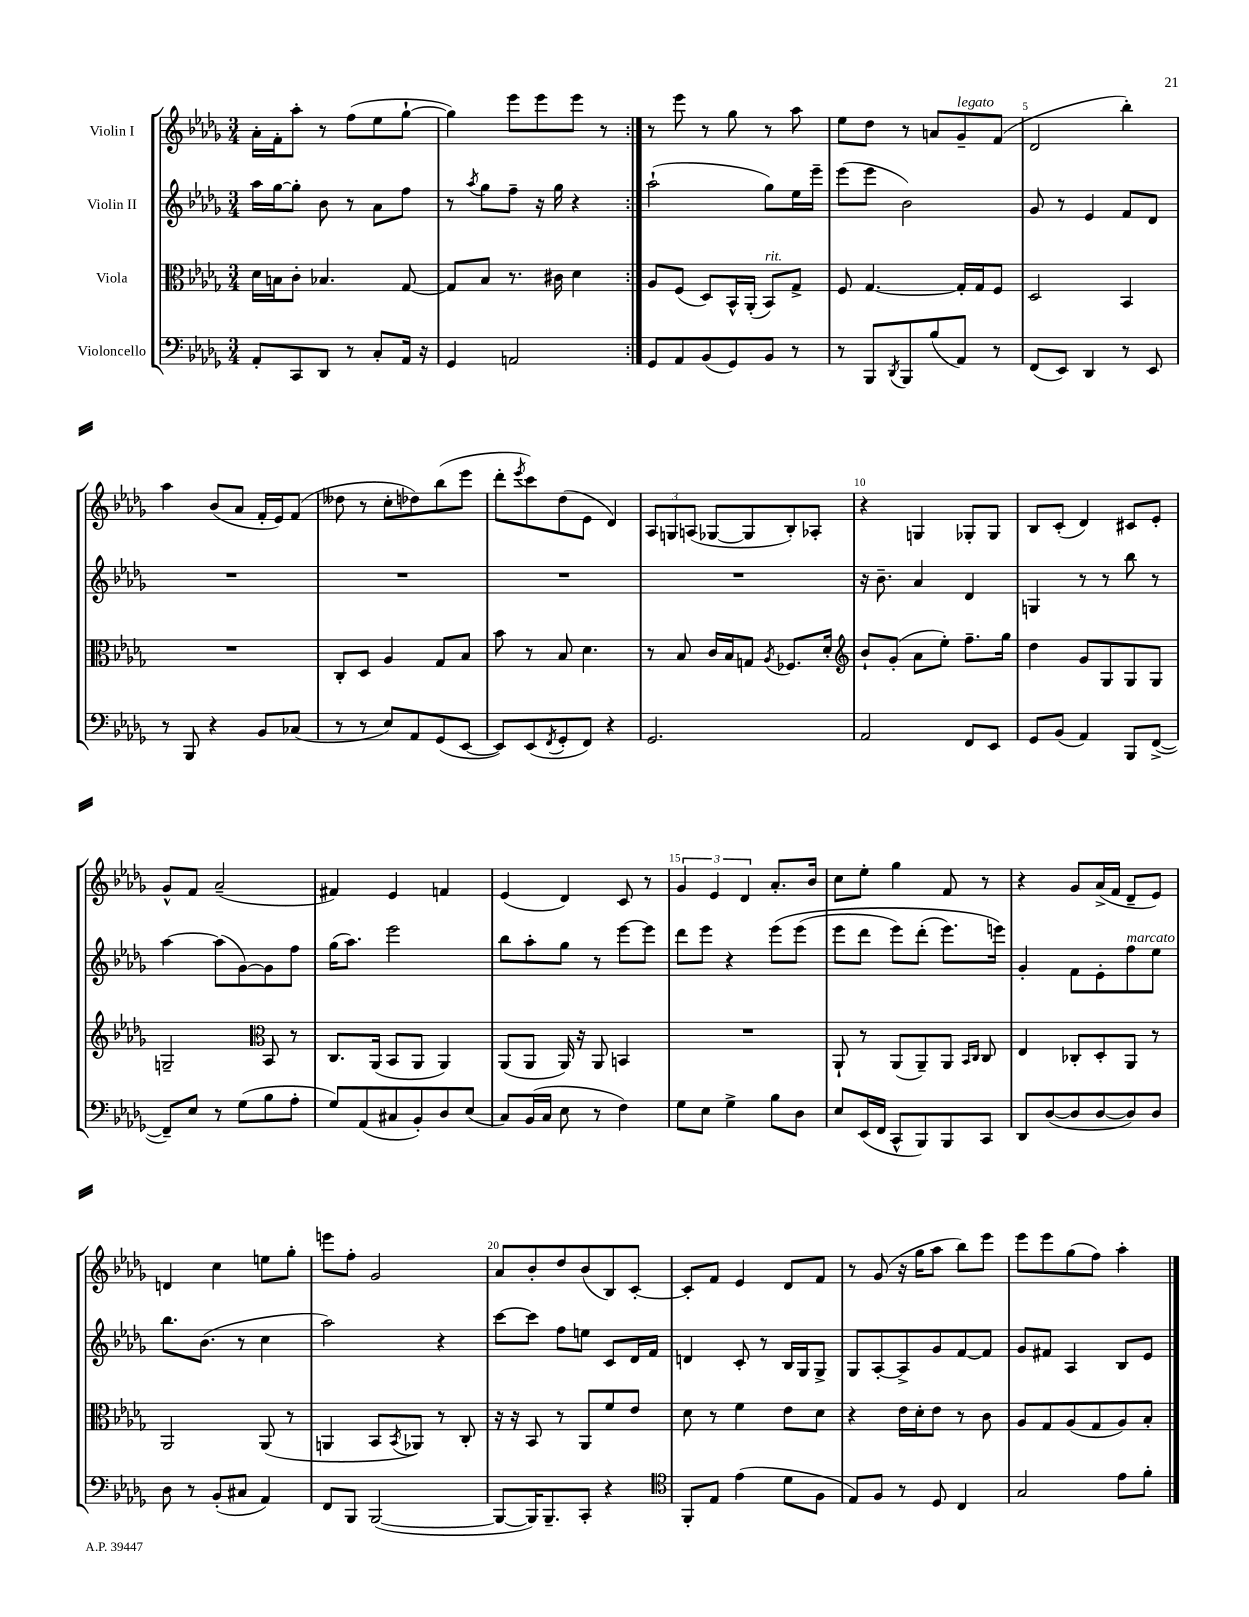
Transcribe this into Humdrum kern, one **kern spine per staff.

**kern	**kern	**kern	**kern
*staff4	*staff3	*staff2	*staff1
*clefF4	*clefC3	*clefG2	*clefG2
*k[b-e-a-d-g-]	*k[b-e-a-d-g-]	*k[b-e-a-d-g-]	*k[b-e-a-d-g-]
*M3/4	*M3/4	*M3/4	*M3/4
8AA-'	16d-	16aa-	16a-'
.	16B	[16gg-	16f'
8CC	8c'	8gg-']	8aa-'
8DD-	4.B-	8b-	8r
8r	.	8r	(8ff
8C'	.	8a-	8ee-
16AA-	[8G-	8ff	[8gg-`
16r	.	.	.
=	=	=	=
4GG-	8G-]	8r	4gg-])
.	.	8qaa-	.
.	8B-	8gg-	.
2AA	8.r	8ff~	8eee-
.	.	16r	8eee-
.	16c#	16gg-	.
.	4d-	4r	8eee-
.	.	.	8r
=:|!	=:|!	=:|!	=:|!
8GG-	8A-	(2aa-`	8r
8AA-	(8F	.	8eee-
(8BB-	8D-)	.	8r
8GG-)	16BB-^^	.	8gg-
.	(16AA-'	.	.
8BB-	8BB-)	8gg-)	8r
8r	8G-^	16ee-	8aa-
.	.	16eee-~	.
=	=	=	=
8r	8F	(8eee-	8ee-
8BBB-	[4.G-	8eee-	8dd-
8qDD-	.	.	.
8BBB-	.	2b-)	8r
(8B-	.	.	8a
8AA-)	16G-']	.	8g-~
.	16G-	.	.
8r	8F	.	(8f
=	=	=	=
(8FF	2D-	8g-	2d-
8EE-)	.	8r	.
4DD-	.	4e-	.
8r	4BB-	8f	4bb-')
8EE-	.	8d-	.
=	=	=	=
8r	2.r	2.r	4aa-
8BBB-	.	.	.
4r	.	.	(8b-
.	.	.	8a-
8BB-	.	.	16f'
.	.	.	16e-)
(8C-	.	.	(8f
=	=	=	=
8r	8C'	2.r	8dd--
8r	8D-	.	8r
8E-)	4A-	.	8cc'
8AA-	.	.	8dd-)
(8GG-	8G-	.	(8bb-
[8EE-	8B-	.	8eee-
=	=	=	=
8EE-])	8b-	2.r	8ddd-'
.	.	.	8qeee-
(8EE-	8r	.	8ccc)
8qFF	.	.	.
8GG-'	8B-	.	(8dd-
8FF)	4.d-	.	8e-
4r	.	.	4d-)
=	=	=	=
2.GG-	8r	2.r	12A-
.	.	.	12G
.	8B-	.	.
.	.	.	(12A
.	16c	.	[8G-
.	16B-	.	.
.	8G	.	8G-]
.	8qA-	.	.
.	8.F-	.	8B-')
.	.	.	8A-'
.	16d-'	.	.
=	=	=	=
*	*clefG2	*	*
2AA-	8b-`	16r	4r
.	.	8.b-~	.
.	(8g-'	.	.
.	8a-	4a-	4G
.	8ee-')	.	.
8FF	8.ff~	4d-	8G-'
8EE-	.	.	8G-
.	16gg-	.	.
=	=	=	=
8GG-	4dd-	4G	8B-
(8BB-	.	.	(8c'
4AA-)	8g-	8r	4d-)
.	8G-	8r	.
8BBB-	8G-	8bb-	8c#
([8FF^	8G-	8r	8e-'
=	=	=	=
8FF~])	2G~	[4aa-	8g-^^
8E-	.	.	8f
8r	.	(8aa-]	(2a-~
(8G-	.	[8g-)	.
*	*clefC3	*	*
8B-	8BB-	8g-]	.
8A-'	8r	8ff	.
=	=	=	=
8G-)	8.C	(16gg-	4f#)
.	.	8.aa-)	.
(8AA-	.	.	.
.	(16AA-	.	.
8C#	8BB-	2eee-	4e-
8BB-')	8AA-	.	.
8D-	4AA-)	.	4f
(8E-	.	.	.
=	=	=	=
8C)	(8AA-	8bb-	(4e-
(16BB-	8AA-	8aa-'	.
16C	.	.	.
8E-	16AA-)	8gg-	4d-)
.	16r	.	.
8r	8AA-	8r	.
4F)	4BB	[8eee-	8c
.	.	8eee-]	8r
=	=	=	=
8G-	2.r	8ddd-	6g-
8E-	.	8eee-	.
.	.	.	6e-
4G-^	.	4r	.
.	.	.	6d-
8B-	.	&(8eee-	8.a-'
8D-	.	(8eee-	.
.	.	.	16b-
=	=	=	=
8E-	8AA-`	8eee-	8cc
(16EE-	8r	8ddd-	8ee-'
16FF	.	.	.
8CC^^	(8AA-	8eee-)	4gg-
8BBB-)	8AA-~)	(8ddd-'	.
8BBB-	8AA-	8.eee-)	8f
.	16qqBB-	.	.
.	16qqC	.	.
8CC	8C	.	8r
.	.	16eee&)	.
=	=	=	=
8DD-	4E-	4g-'	4r
([8D-	.	.	.
8D-]	8C-'	8f	8g-
[8D-	8D-'	8e-'	(16a-^
.	.	.	16f
8D-])	8AA-	8ff	8d-~
8D-	8r	8ee-	8e-)
=	=	=	=
8D-	2AA-	8.bb-	4d
8r	.	.	.
.	.	(8.b-	.
(8BB-'	.	.	4cc
8C#	.	8r	.
4AA-)	(8AA-	4cc	8ee
.	8r	.	8gg-'
=	=	=	=
8FF	4AA	2aa-)	8eee
8BBB-	.	.	8ff'
([2BBB-	8BB-	.	2g-
.	8qBB-	.	.
.	8AA-)	.	.
.	8r	4r	.
.	8C'	.	.
=	=	=	=
8BBB-_	16r	[8ccc	8a-
.	16r	.	.
16BBB-])	8BB-	8ccc]	8b-'
8.BBB-~	.	.	.
.	8r	8ff	8dd-
8CC'	8AA-	8ee	(8b-
4r	8f	8c	8B-)
.	8e-	16d-	[8c'
.	.	16f	.
=	=	=	=
*clefC4	*	*	*
8FF'	8d-	4d	8c']
8E-	8r	.	8f
(4e-	4f	8c'	4e-
.	.	8r	.
8d-	8e-	16B-	8d-
.	.	16G-	.
8F	8d-	8G-^	8f
=	=	=	=
8E-)	4r	8G-	8r
8F	.	[8A-'	(8g-
8r	16e-	8A-^]	16r
.	16d-'	.	16gg-
8D-	8e-	8g-	8aa-
4C	8r	[8f	8bb-)
.	8c	8f]	8eee-
=	=	=	=
2G-	8A-	8g-	8eee-
.	8G-	8f#	8eee-
.	(8A-	4A-	(8gg-
.	8G-	.	8ff)
8e-	8A-)	8B-	4aa-'
8f'	8B-'	8e-	.
==	==	==	==
*-	*-	*-	*-
